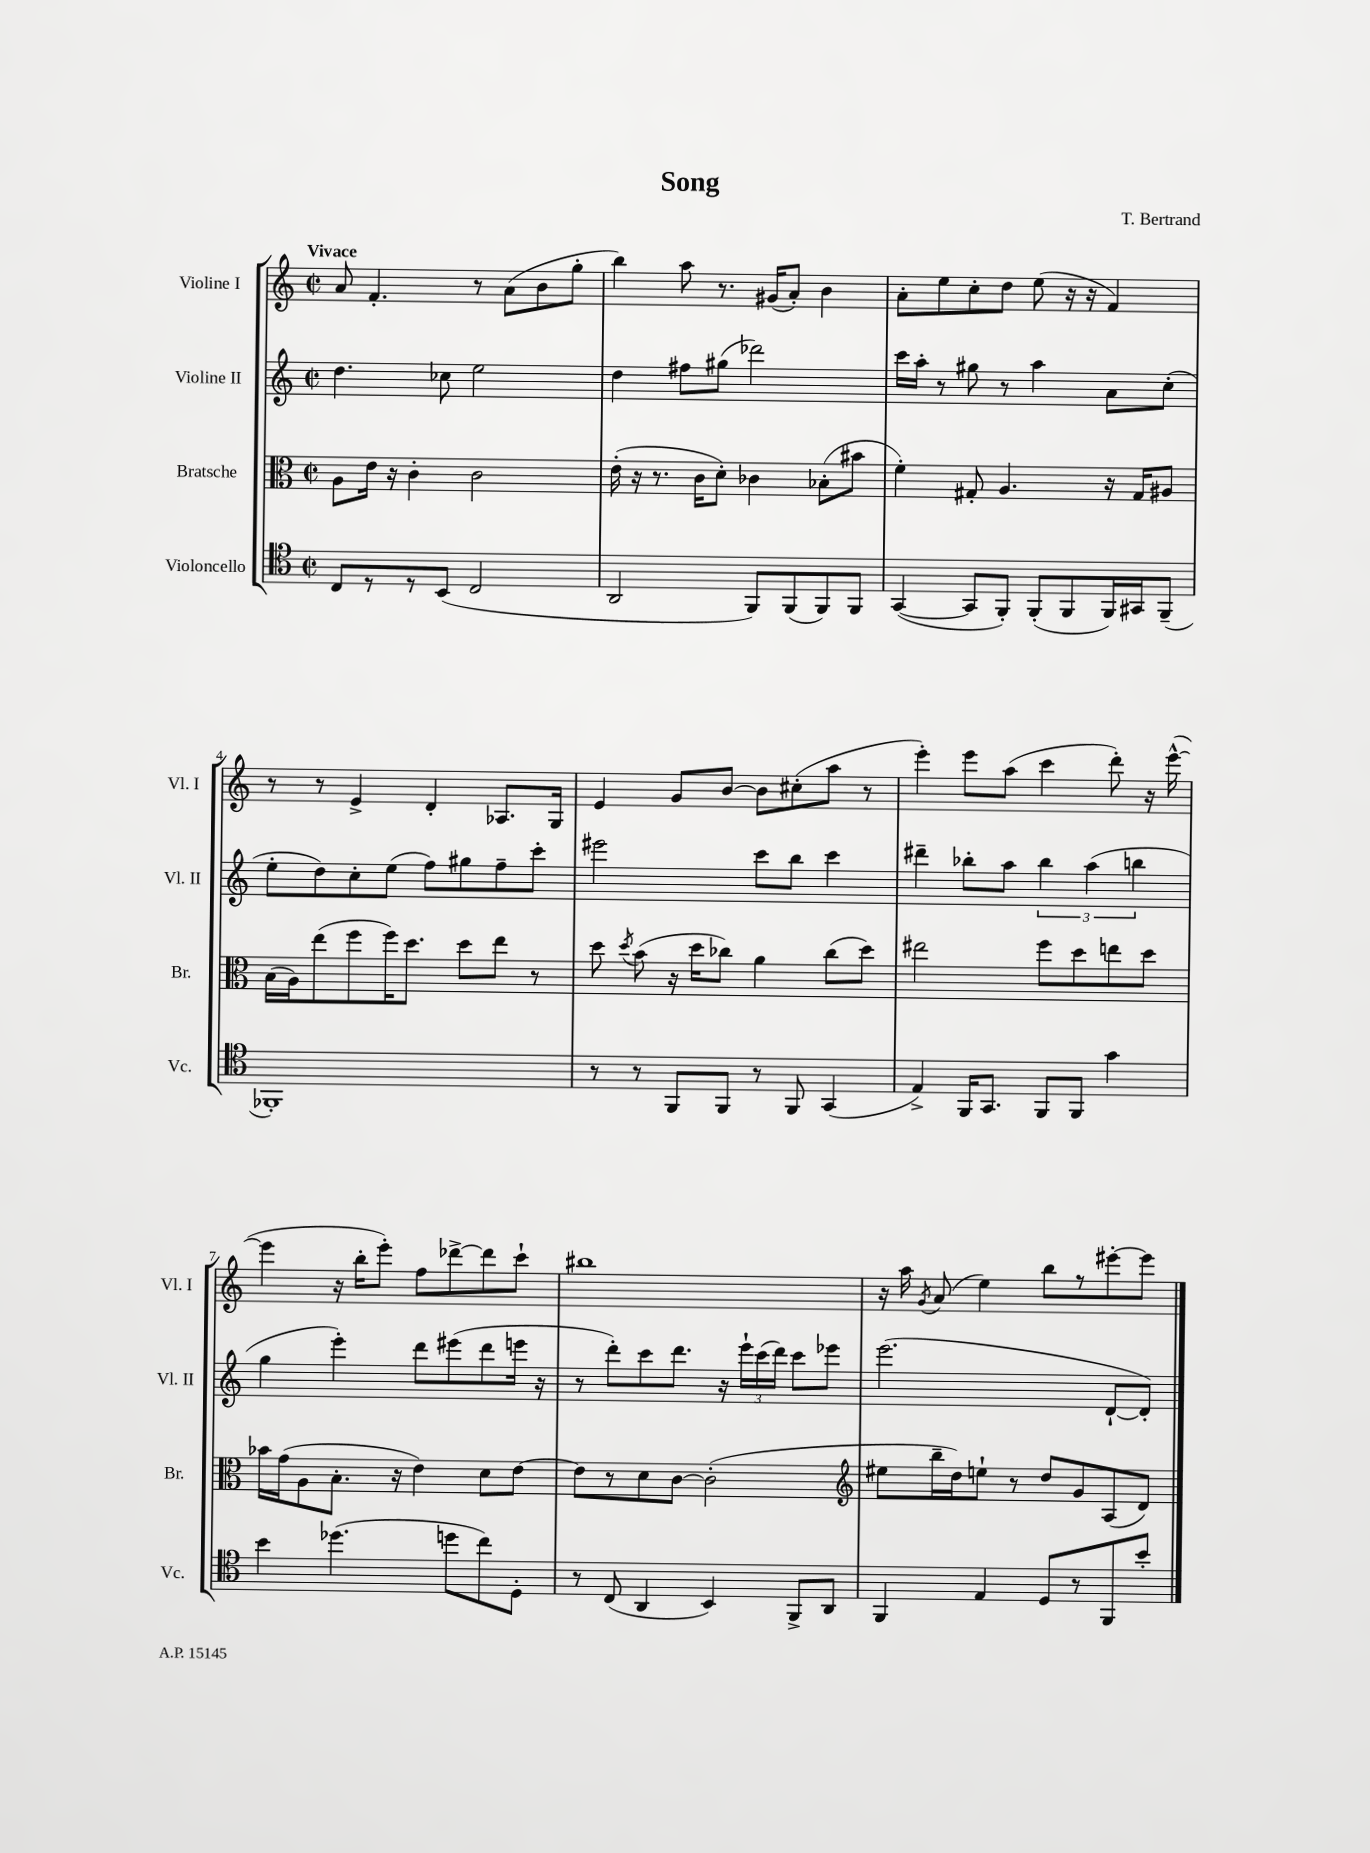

**kern	**kern	**kern	**kern
*staff4	*staff3	*staff2	*staff1
*clefC4	*clefC3	*clefG2	*clefG2
*k[]	*k[]	*k[]	*k[]
*M2/2	*M2/2	*M2/2	*M2/2
*met(c|)	*met(c|)	*met(c|)	*met(c|)
8C	8A	4.dd	8a
8r	16e	.	4.f'
.	16r	.	.
8r	4c'	.	.
(8BB	.	8cc-	.
2C	2c	2ee	8r
.	.	.	(8a
.	.	.	8b
.	.	.	8gg'
=	=	=	=
2AA	(16e'	4dd	4bb)
.	16r	.	.
.	8.r	.	.
.	.	8ff#	8aa
.	16c	.	.
.	8d')	(8gg#	8.r
8FF)	4c-	2ddd-)	.
.	.	.	(16g#
(8FF	.	.	8a')
8FF)	(8B-'	.	4b
8FF	8b#	.	.
=	=	=	=
([4GG	4f')	16ccc	8a'
.	.	16aa'	.
.	.	8r	8ee
8GG]	8G#'	8gg#	8cc'
8FF')	4.A	8r	8dd
(8FF'	.	4aa	(8ee
8FF	.	.	16r
.	.	.	16r
16FF)	16r	8a	4f)
16GG#	16G#	.	.
(8FF~	8A#	(8cc'	.
=	=	=	=
1FF-')	(16B	8ee'	8r
.	16A)	.	.
.	(8ee	8dd)	8r
.	8ff	8cc'	4e^
.	16ff)	(8ee	.
.	8.dd	.	.
.	.	8ff)	4d'
.	8dd	8gg#	.
.	8ee	8ff~	8.A-
.	8r	8ccc'	.
.	.	.	16G
=	=	=	=
8r	8dd	2eee#	4e
.	8qdd	.	.
8r	(8b	.	.
8FF	16r	.	8g
.	16dd	.	.
8FF	8cc-)	.	[8b
8r	4a	8ccc	8b]
8FF	.	8bb	(8cc#'
(4GG	(8cc-	4ccc	8aa
.	8dd)	.	8r
=	=	=	=
4E^)	2ee#	4ddd#~	4eee')
16FF	.	8bb-'	8eee
8.GG	.	.	.
.	.	8aa	(8aa
8FF	8ff	6bb-	4ccc
8FF	8dd	.	.
.	.	(6aa	.
4g	8ee	.	8ddd')
.	.	6bb	.
.	8dd	.	16r
.	.	.	([16eee^^
=	=	=	=
4b	16b-	4gg	4eee]
.	(16g	.	.
.	8A	.	.
(4.dd-	8.B'	4eee')	16r
.	.	.	16bb'
.	.	.	8eee')
.	16r	.	.
.	4e)	8ddd	8ff
8dd	.	(8eee#	[8ddd-^
8cc)	8d	8ddd	8ddd-]
8D'	[8e	16eee	8ccc`
.	.	16r	.
=	=	=	=
8r	8e]	8r	1bb#
(8C	8r	8ddd')	.
4AA	8d	8ccc	.
.	[8c	8.ddd	.
4BB)	(2c']	.	.
.	.	16r	.
.	.	24eee`	.
.	.	(24ccc	.
.	.	24ddd)	.
8FF^	.	8ccc	.
8AA	.	8eee-	.
=	=	=	=
*	*clefG2	*	*
4FF	8ee#	(2.eee	16r
.	.	.	16aa
.	.	.	8qg
.	16bb~	.	(8a
.	16dd)	.	.
4E	8ee`	.	4ee)
.	8r	.	.
8D	8dd	.	8bb
8r	8g	.	8r
8FF	(8A	[8d`	[8eee#'
8b'	8d)	8d'])	8eee#]
==	==	==	==
*-	*-	*-	*-
